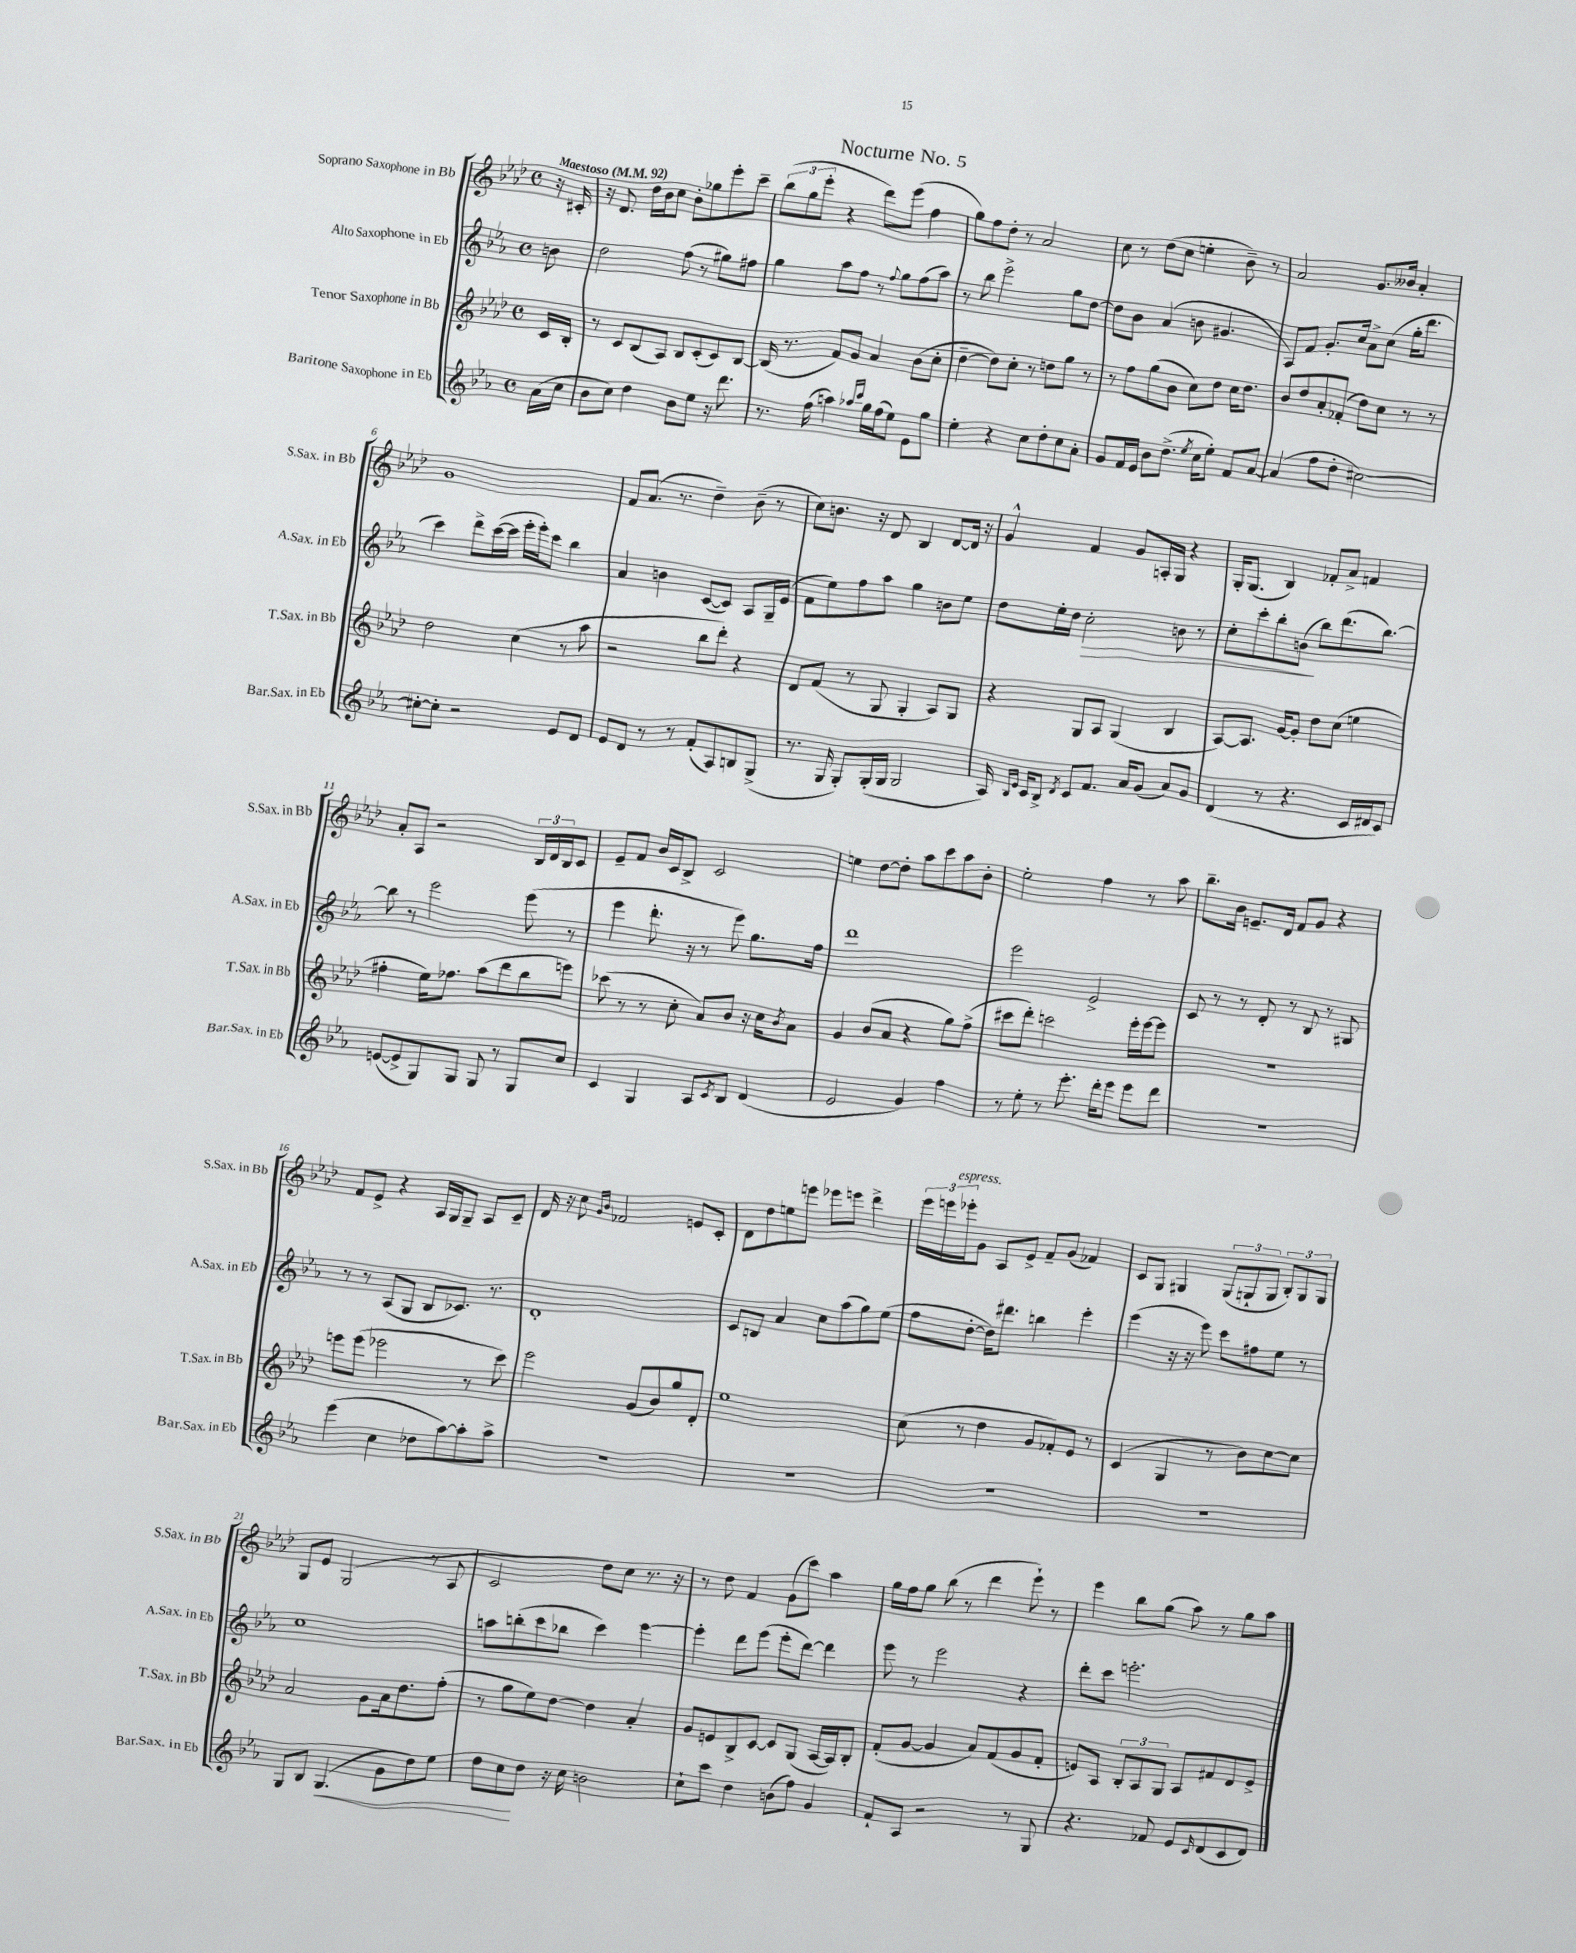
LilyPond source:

\header { title = "Nocturne No. 5" }
<<
\new StaffGroup <<
\new Staff = "s0" \with { instrumentName = "Soprano Saxophone in Bb" shortInstrumentName = "S.Sax. in Bb" } {
    \clef treble \key aes \major \defaultTimeSignature \time 4/4 \partial 8 \tempo "Maestoso" 4 = 92
    r16 cis'16-. |
    r16 des'8. des''16 bes'16 c''8 bes'8-. ges''8 ees'''8-. c'''8-- |
    \tuplet 3/2 { bes''8( g''8 ees'''8-. } r4 des'''8) ees'''8( f''4 |
    g''8) f''8 des''8-. r8 aes'2 |
    c''8 r8 des''8( c''8 e''4-. bes'8--) r8 |
    aes'2 g'8. beses'16 aes'4-. |
    g'1 |
    f'8 aes'8.( r8. des''4--) bes'8--( r8 |
    c''8) b'8. r16 des'8 bes4 des'8~ des'16 r16 |
    g'4-^ f'4 g'8 a16-. g16 r4 |
    g16-. g8.( bes4) fes'8-. aes'8-> f'4 |
    aes'8-. aes8 r2 \tuplet 3/2 { bes16 des'16 bes16 } c'8 |
    ees'8-- f'8 bes'16 c'16 bes8-> c'2 |
    e''4 des''8~ des''8-. aes''8 c'''8 aes''8 bes'8-. |
    ees''2-. f''4 r8 aes''8 |
    bes''8.-- bes'16 e'8.-- des'16 f'8 g'8 r4 |
    f'8 ees'8-> r4 aes16 g16 g8-- aes8 c'8-- |
    des'16 r16 c''8 \grace { g'16 bes'16 } fes'2 e'8 c'8-. |
    des'8 des''8 e''8 e'''8 ees'''8 e'''8 des'''4-> |
    \tuplet 3/2 { ees'''16 e'''16 ees'''16-.^\markup { \italic "espress." } } g'8 aes8 ees'8-> f'8-- g'8( fes'4) |
    c'8 g8 gis4 \tuplet 3/2 { gis8( g8-! g8 } \tuplet 3/2 { bes8-.) g8 g8 } |
    g8 ees'8 g2( r8 aes8 |
    c'2 des''8) c''8 r8. r16 |
    r8 des''8 f'4 g'8( c'''8) aes''4 |
    g''16 f''16 g''8 bes''8( r8 des'''4 ees'''8-!) r8 |
    ees'''4 bes''8 g''8( aes''8) r8 g''8 aes''8 \bar "|." |
}
\new Staff = "s1" \with { instrumentName = "Alto Saxophone in Eb" shortInstrumentName = "A.Sax. in Eb" } {
    \clef treble \key ees \major \defaultTimeSignature \time 4/4 \partial 8
    b'8 |
    d''2 f''8( r8 gis''8) fis''8 |
    g''4 aes''8 f''8 r8 \appoggiatura { f''8 } g''8 f''8( aes''8) |
    r8 bes''8 ees'''2-> g''8 d''8~ |
    d''8 bes'8 aes'4( b'8 gis'4. |
    aes8) f'8 g'8.-. c''16 aes'8-> c''8( g''16-. d'''8. |
    c'''4) d'''8-> c'''16~( c'''16 ees'''16-. ees'''16-.) c'''8 bes''4 |
    aes'4 b'4 c'8~( c'8) aes8 g16-- ees'16( |
    f'8 ees''8) f''8 aes''8 g''4 b'8 ees''8 |
    d''8 ees''16-. d''16 c''2-.\> b'8 r8 |
    c''8-. c'''8-. bes''8-. b'8\!( bes''8) d'''8.( bes''8.~) |
    bes''8 r8 ees'''2 ees'''8( r8 |
    ees'''4 d'''8.-. r16 r8 ees'''8) g''8. f''16 |
    d'''1 |
    ees'''2 ees'2-> |
    c'8 r8 r8 d'8-. r8 bes8 r8 gis8 |
    r8 r8 aes8( g8 bes8 ces'8.) r8. |
    d'1-. |
    c'8 b8 aes'4 c''8 aes''8( g''8) ees''8( |
    f''8 d''8~-. d''16) dis'''8. b''4 ees'''4-. |
    ees'''4( r16 r16 ees'''8) c'''8 fis''8 ees''8 r8 |
    c''1 |
    a''8 b''8-.( c'''8 bes''8 c'''4) ees'''4~ |
    ees'''4-. d'''8 ees'''8( ees'''8-. d'''8~) d'''4 |
    ees'''8 r8 ees'''2 r4 |
    d'''8-. c'''8 e'''2.-. \bar "|." |
}
\new Staff = "s2" \with { instrumentName = "Tenor Saxophone in Bb" shortInstrumentName = "T.Sax. in Bb" } {
    \clef treble \key aes \major \defaultTimeSignature \time 4/4 \partial 8
    c'16 bes16-. |
    r8 c'8 bes8( aes8) bes8 c'8-.( c'8) bes8~ |
    bes16( r8. f'8) g'8 aes'4 bes'8( c''8-. |
    des''4~-- des''8) c''8-. r8 d''8 g''8 r8 |
    r8 f''8 g''8( bes'8 c''8) des''8 c''16 des''8. |
    bes'8 des''8 aes'8-. fes'8-.( des''8) c''8 r8 r8 |
    des''2 c''4( r8 aes''8 |
    r2 bes''8 des'''8-.) r4 |
    des'8 f'8( r8 g8 g4-. aes8) g8 |
    r4 g8 aes8 g4( bes4 |
    aes8~) aes8. g'16~ g'8-. des''8 c''8( e''4 |
    fis''4-. ees''16) fes''8. aes''8( des'''8 bes''8 e'''8) |
    ces'''8( r8 r8 c''8-. aes'8) bes'8 r16 c''16 \acciaccatura { bes'8 } aes'8 |
    g'4 bes'8( aes'8 r4 g''8) f''8->( |
    cis'''8 des'''8-.) c'''2 ees'''16-. ees'''16~ ees'''8 |
    R1 |
    e'''8 e'''8( ees'''2 r8 c'''8) |
    ees'''2 g'8( bes'8) g''8 des'8-. |
    ees''1 |
    c''8( r8 des''4 g'8 fes'8-.) ees'8 r8 |
    c'4( g4 r8 bes'8) c''8~ c''8 |
    aes'2 g'8 aes'16 des''8. f''8-.( |
    r8 g''8 ees''8) des''8~ des''4 aes'4-. |
    g'8 e'8 bes8-> c'8~ c'8 g8( aes16~ aes16) bes8-. |
    f'8-.( g'8~ g'4 aes'8) f'8( g'8 f'8-. |
    e'8) aes8 \tuplet 3/2 { bes8-. aes8 g8 } aes8 fis'8 des'8 e'8-> \bar "|." |
}
\new Staff = "s3" \with { instrumentName = "Baritone Saxophone in Eb" shortInstrumentName = "Bar.Sax. in Eb" } {
    \clef treble \key ees \major \defaultTimeSignature \time 4/4 \partial 8
    aes'16( c''16 |
    bes'8 c''8) d''4 bes'8 ees''8 r16 d'''8. |
    r8. f''16( a''4) \grace { aes''16 c'''16 } g''16 f''16( ees''8) ees'8 g''8 |
    ees''4-. r4 c''8 d''8-. c''8 aes'8-. |
    g'8 f'16 ees'16 bes'8 d''8.->( \acciaccatura { ees''8 } c''16 ees''8-.) f'8 aes'8~ |
    aes'4( f''8 d''8-. cis''2~) |
    cis''8~-. cis''8-. r2 ees'8 d'8 |
    ees'8 d'8 r8 r8 f'8-.( aes8) b8 g8->( |
    r8. g16 g8-.) g16-.( g16 g2 |
    aes16) \grace { bes16 ees'16 } c'16 bes8-> \acciaccatura { d'8 } c'8 f'8. aes'16 g'8( aes'8) g'8 |
    d'4( r8 r4. c'16 dis'16 c'8) |
    e'8~( e'8-> g8) g8 g8 r8 g8 c''8 |
    c'4 g4 aes8 \acciaccatura { c'8 } bes8 d'4( |
    ees'2 g'4) f''4 |
    r8 ees''8-. r8 ees'''8.-. d'''16-. ees'''8 ees'''8 d'''8 |
    r1 |
    ees'''4( c''4 des''8 aes''8~) aes''8-. aes''8-> |
    R1 |
    R1 |
    R1 |
    R1 |
    g8 bes8 g4.\<( g'8 d''8) ees''8 |
    d''8 c''8\! d''8 r16 c''16 b'2 |
    c''8-! c'''8 d''4 b'8( f''8) g'4 |
    f'8-! aes8 r2 r8 g8 |
    r4. fes'8 ees'8 \grace { c'16 } d'8( c'8 d'8) \bar "|." |
}
>>
>>
